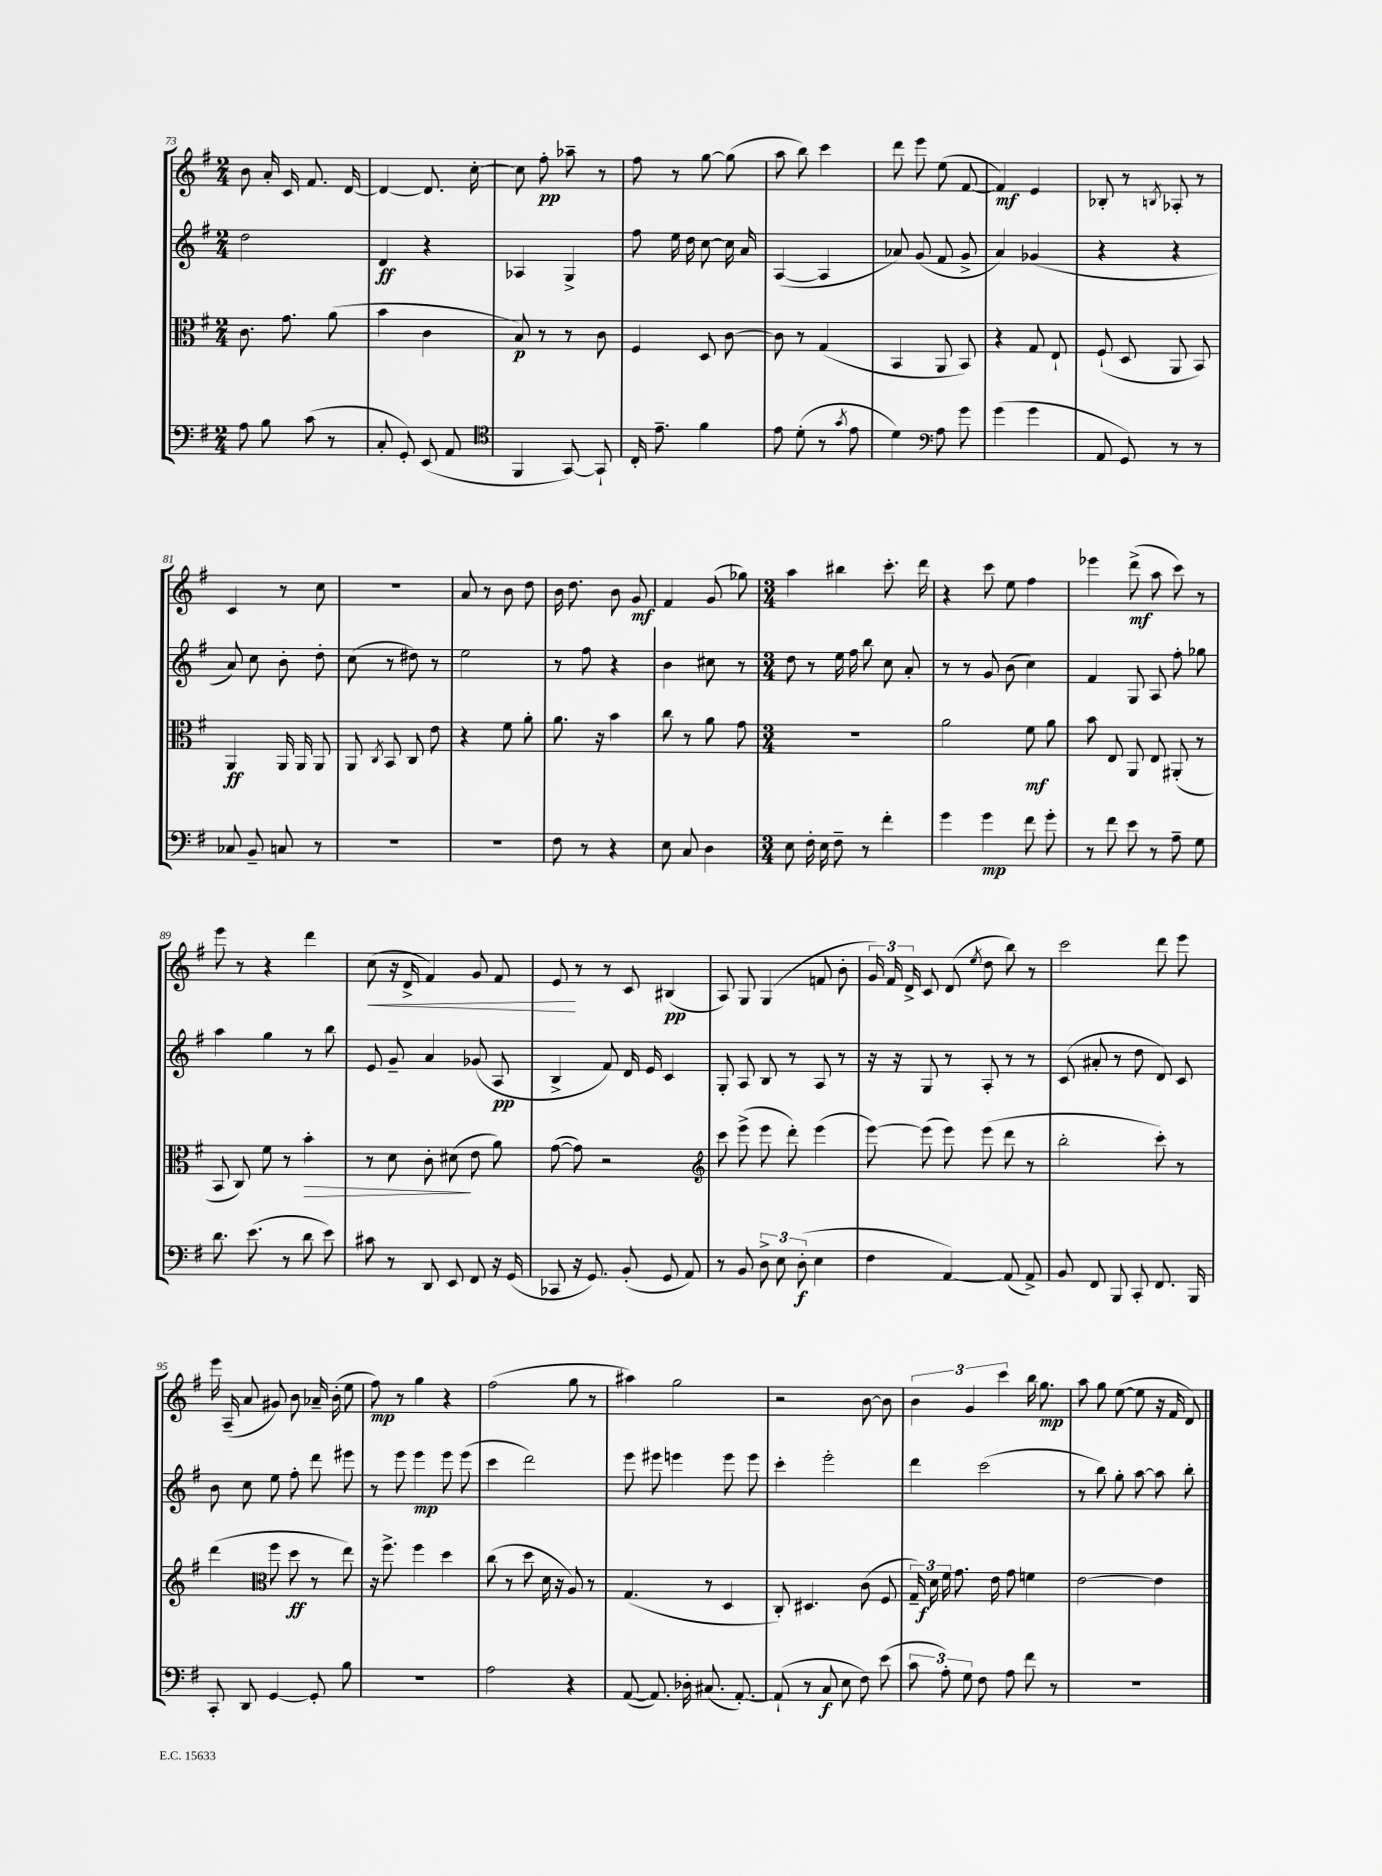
<<
\new StaffGroup <<
\new Staff = "s0" {
    \clef treble \key g \major \numericTimeSignature \time 2/4
    \autoBeamOff b'8 a'16-. c'16 fis'8. d'16~ |
    d'4~ d'8. c''16~-. |
    c''8 fis''8-.\pp aes''8-- r8 |
    fis''8 r8 g''8~ g''8( |
    a''8 b''8) c'''4 |
    d'''8 e'''8 e''8( fis'8~ |
    fis'4\mf) e'4 |
    bes8-. r8 \acciaccatura { b8 } aes8-. r8 |
    c'4 r8 c''8 |
    R2 |
    a'8 r8 b'8 d''8 |
    b'16 d''8. b'8 g'8\mf |
    fis'4 g'8( ges''8) |
    \numericTimeSignature \time 3/4 a''4 bis''4 c'''8.-. d'''16 |
    r4 c'''8 e''8 fis''4 |
    ees'''4 d'''8->\mf( a''8 c'''8) r8 |
    e'''8 r8 r4 d'''4 |
    c''8\<( r16 d'16-> fis'4) g'8 fis'8 |
    e'8\! r8 r8 c'8 bis4\pp( |
    a8) g8 g4( f'8 b'8-. |
    \tuplet 3/2 { g'16) fis'16 d'16-> } c'8 d'8( \acciaccatura { e''8 } d''8 b''8) r8 |
    c'''2 d'''8 e'''8 |
    e'''16 a16--( a'8 gis'8) b'8 aes'16-- b'16-.( e''8 |
    fis''8\mp) r8 g''4 r4 |
    fis''2( g''8 r8 |
    ais''4) g''2 |
    r2 b'8~ b'8 |
    \tuplet 3/2 { b'4 g'4 c'''4 } b''16 g''8.\mp |
    a''8 g''8 e''8~( e''8 r16 fis'16 d'8) \bar "|." |
}
\new Staff = "s1" {
    \clef treble \key g \major \numericTimeSignature \time 2/4
    \autoBeamOff d''2 |
    d'4\ff r4 |
    aes4 g4-> |
    fis''8 e''16 d''16 c''8~ c''16 a'16 |
    a4~( a4 |
    aes'8) g'8( fis'8 g'8-> |
    a'4) ges'4( |
    r4 r4 |
    a'8) c''8 b'8-. d''8-. |
    c''8( r8 dis''8) r8 |
    e''2 |
    r8 fis''8 r4 |
    b'4 cis''8 r8 |
    \numericTimeSignature \time 3/4 d''8 r8 e''16 fis''16 b''8 c''8 a'8-. |
    r8 r8 g'8 b'8( c''4) |
    fis'4 g8 a8 fis''8-. ges''8 |
    a''4 g''4 r8 b''8 |
    e'8 g'8-- a'4 ges'8( a8\pp |
    b4-> fis'8) d'16 e'16 c'4 |
    g8-. a8 b8 r8 a8 r8 |
    r16 r16 g8 r8 a8-. r8 r8 |
    c'8( ais'8-. r8 d''8 d'8) c'8 |
    b'8 c''8 e''8 fis''8-. d'''8 eis'''8 |
    r8 e'''8 e'''4\mp e'''8 e'''8( |
    c'''4 d'''2) |
    e'''8 eis'''8 e'''4 e'''8 e'''8 |
    c'''4-. e'''2-. |
    d'''4 c'''2( |
    r8 b''8) g''8-. a''8~ a''8 b''8-. \bar "|." |
}
\new Staff = "s2" {
    \clef alto \key g \major \numericTimeSignature \time 2/4
    \autoBeamOff c'8. g'8. a'8( |
    b'4 c'4 |
    b8\p) r8 r8 c'8 |
    fis4 d8 c'8~ |
    c'8 r8 g4( |
    b,4 a,8 b,8) |
    r4 g8 e8-! |
    fis8-!( d8 a,8 b,8) |
    a,4\ff a,16 a,16 a,8 |
    a,8 \acciaccatura { c8 } b,8 c8 e'8 |
    r4 fis'8 a'8-. |
    a'8. r16 b'4 |
    c''8 r8 a'8 g'8 |
    \numericTimeSignature \time 3/4 R2. |
    a'2 fis'8\mf a'8 |
    b'8 e8 a,8 e8 ais,8-.( r8 |
    b,8 c8) fis'8 r8 b'4-.\> |
    r8 d'8 c'8-. dis'8\!( e'8 a'8) |
    g'8~( g'8) r2 |
    \clef treble c'''8 e'''8->( e'''8 d'''8-.) e'''4( |
    e'''8~) e'''8( e'''8) e'''8( d'''8 r8 |
    b''2-. c'''8-.) r8 |
    d'''4( \clef alto fis''8 d''8\ff r8 e''8) |
    r16 fis''8.-> fis''4 d''4 |
    c''8( r8 d''8 d'16 r16 a8) r8 |
    g4.( r8 d4 |
    c8-.) dis4. c'8( fis8 |
    \tuplet 3/2 { g16--) d'16\f fis'16 } g'8. e'16 g'8 f'4 |
    e'2~ e'4 \bar "|." |
}
\new Staff = "s3" {
    \clef bass \key g \major \numericTimeSignature \time 2/4
    \autoBeamOff a8 b8 c'8( r8 |
    c8-. g,8-.) e,8( a,8 |
    \clef tenor fis,4 g,8~) g,8-! |
    c16-. e'8.-- fis'4 |
    e'8 d'8-.( r8 \acciaccatura { g'8 } e'8 |
    d'4) \clef bass a8 g'8 |
    g'4( g'4 |
    a,8 g,8) r8 r8 |
    ces8 b,8-- c8 r8 |
    R2 |
    R2 |
    fis8 r8 r4 |
    e8 c8 d4 |
    \numericTimeSignature \time 3/4 e8 fis16-. e16 fis8-- r8 fis'4-. |
    g'4 g'4\mp fis'8 g'8-. |
    r8 fis'8 e'8 r8 a8-- g8 |
    d'8. e'8.( r8 d'8 e'8) |
    cis'8 r8 d,8 e,8 fis,8 r16 g,16( |
    ces,8 r16 g,8.) b,8-.( g,8 a,8) |
    r8 b,8 \tuplet 3/2 { d8-> e8 d8-.\f( } e4 |
    fis4 a,4~) a,8( a,8->) |
    b,8 fis,8 b,,8 c,8-. fis,8. b,,16 |
    c,8-. d,8 g,4~ g,8-. b8 |
    R2. |
    a2 r4 |
    a,8~( a,8.) des16-. cis8.( a,8.~-.) |
    a,8-!( r8 c8\f e8 fis8) e'8( |
    \tuplet 3/2 { c'8 a8-.) g8 } fis8 a8 fis'8 r8 |
    R2. \bar "|." |
}
>>
>>
\layout { \context { \Score currentBarNumber = #73 } }
